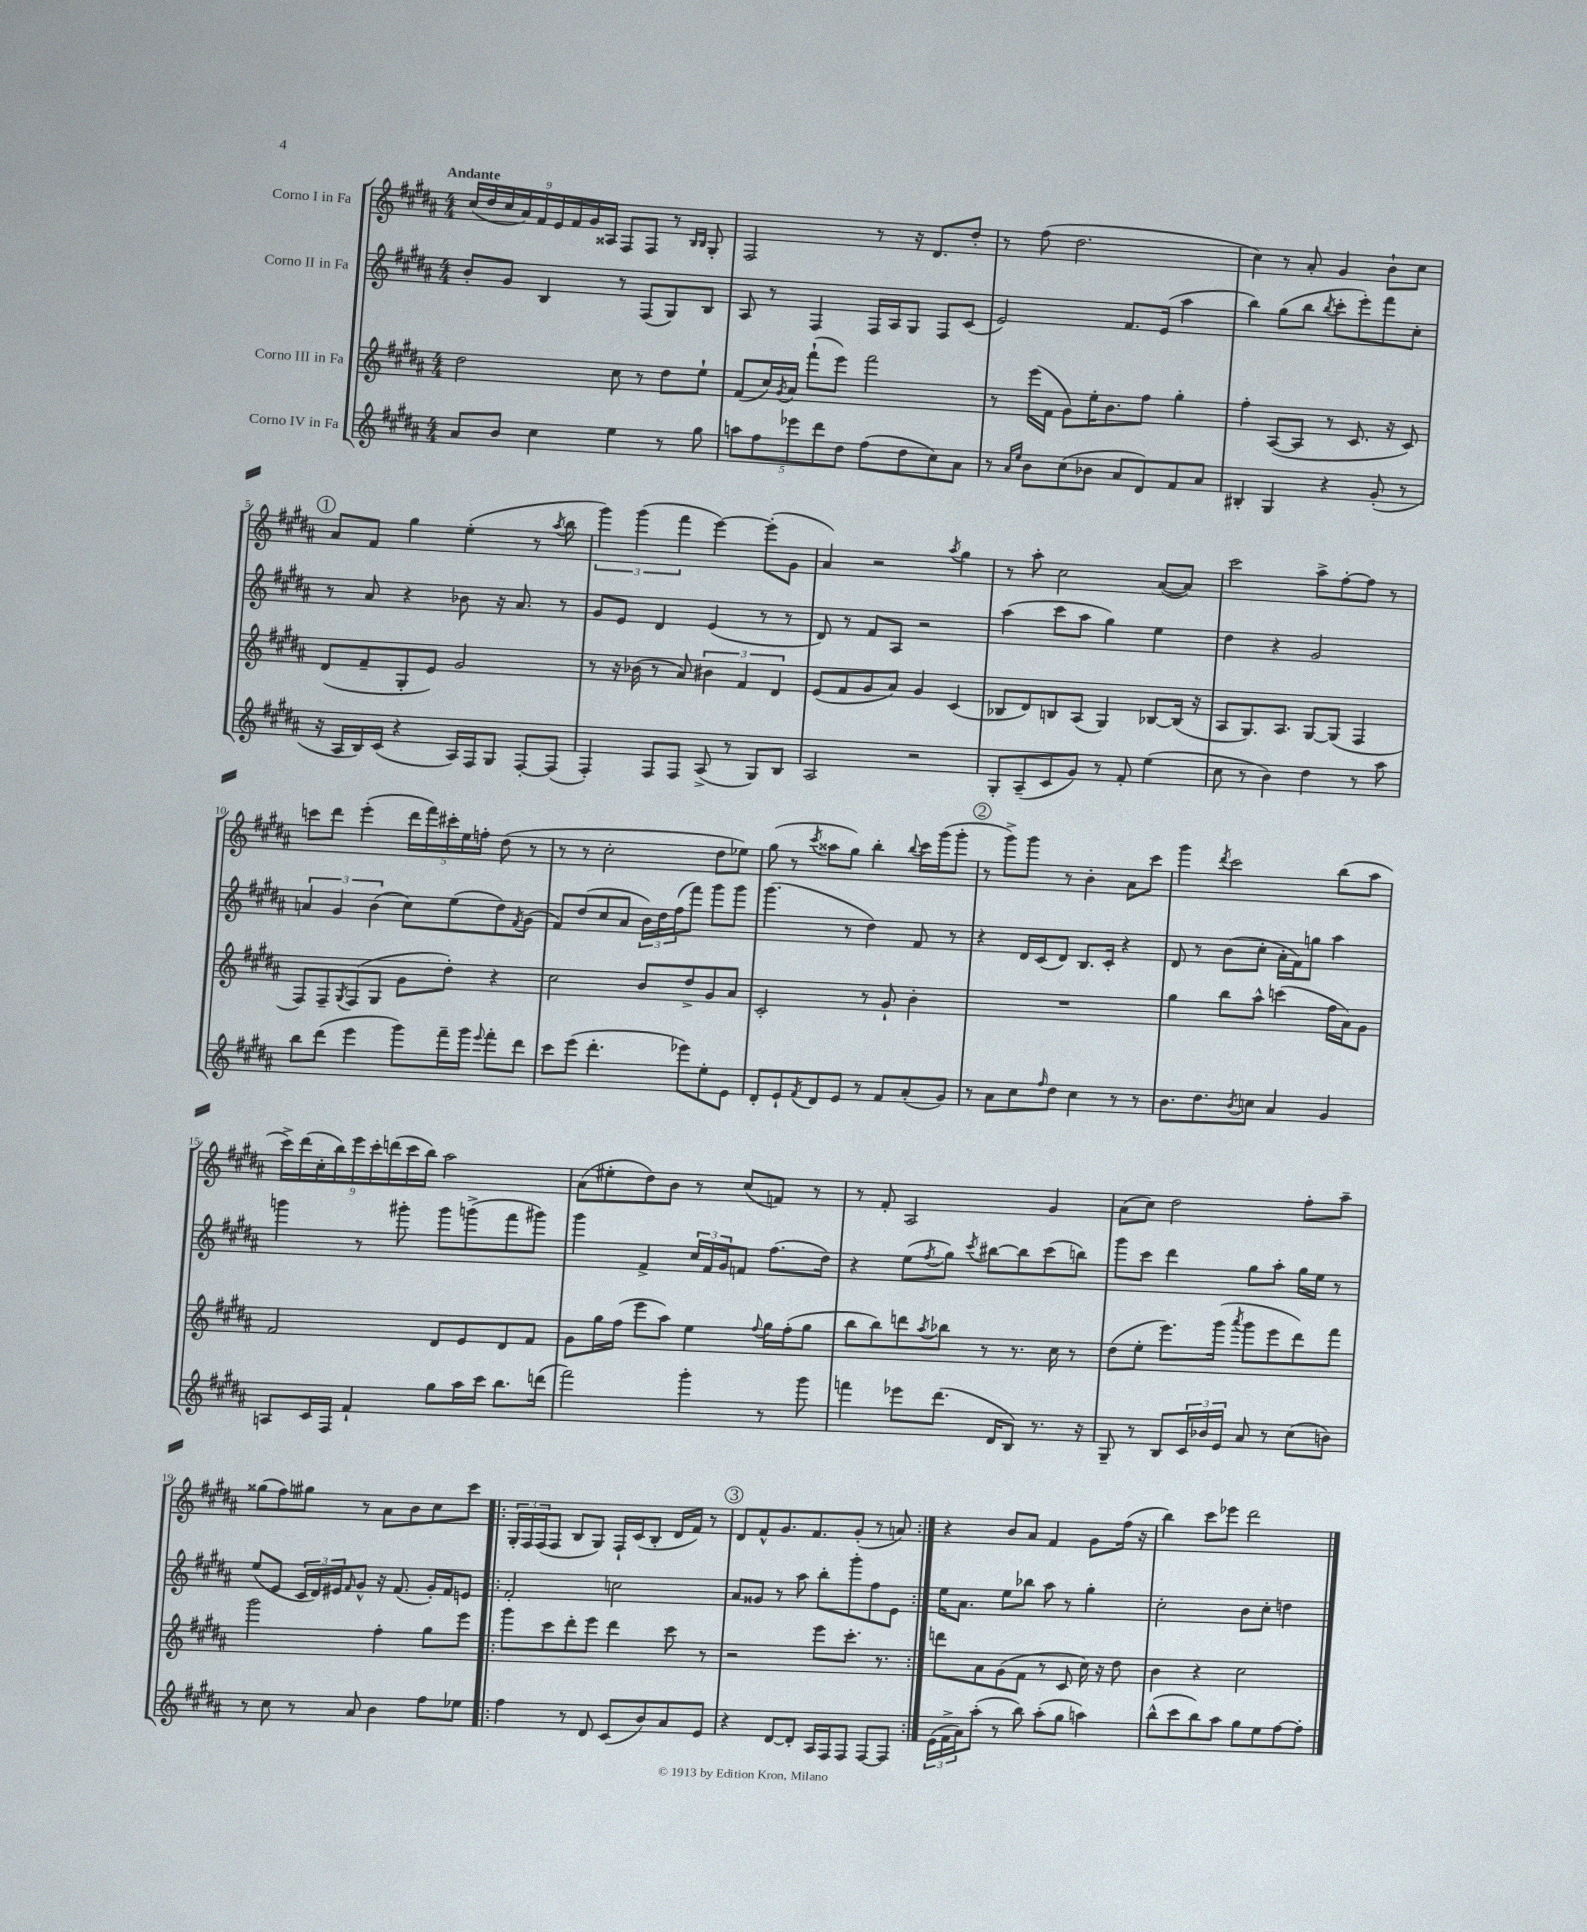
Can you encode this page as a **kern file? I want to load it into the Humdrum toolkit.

**kern	**kern	**kern	**kern
*staff4	*staff3	*staff2	*staff1
*clefG2	*clefG2	*clefG2	*clefG2
*k[f#c#g#d#a#]	*k[f#c#g#d#a#]	*k[f#c#g#d#a#]	*k[f#c#g#d#a#]
*M4/4	*M4/4	*M4/4	*M4/4
8a#/L	2dd#\	8b'/L	(18cc#/LL
.	.	.	18dd#/
.	.	.	18cc#/
8b/J	.	8g#/J	.
.	.	.	18a#/)
.	.	.	18f#/
4cc#\	.	4B/	.
.	.	.	18e/
.	.	.	18f#/
.	.	.	18g#/
.	.	.	18A##/JJ
4ee\	8cc#\	8r	8F#/L
.	8r	(8F#/L	8F#/J
8r	8dd#\L	8G#/)	8r
.	.	.	16qqB/LL
.	.	.	16qqB/JJ
8gg#\	8ee`\J	8B/J	8G#'/
=	=	=	=
10aa\L	(8f#/L	8A#/	2F#/
10ff#\	.	.	.
.	16cc#/L)	8r	.
.	8qg#/	.	.
.	16a#/JJ	.	.
10eee-\	.	.	.
.	(8fff#`\L	4F#/	.
10ddd#\	.	.	.
.	8eee\J)	.	.
10dd#\J	.	.	.
(8ff#\L	2fff#\	16F#/LL	8r
.	.	16A#/J	.
8dd#\	.	8G#/J	16r
.	.	.	8.d#/L
8cc#\)	.	8F#/L	.
8a#\J	.	(8c#/J	8dd#'/J
=	=	=	=
8r	8r	2e/)	8r
16qqa#/LL	.	.	.
16qqee/JJ	.	.	.
8b\L	(16eee\LL	.	(8ff#\
.	16f#\JJ	.	.
(8cc#\	8g#\L)	.	2.dd#\
8b-\J	16ee'\K	.	.
.	8.b\	.	.
8a#/L	.	8.f#/L	.
8d#/)	8ff#\J	.	.
.	.	(16e/Jk	.
8f#/	4gg#'\	4aa#\	.
8a#/J	.	.	.
=	=	=	=
4B#'/	4ff#'\	4bb\)	4cc#\)
4G#/	([8A#/L	(8gg#\L	8r
.	8A#/]J	8bb\J	8a#'/
.	.	8qbb/	.
4r	8r	8ccc#'\L	4g#/
.	8.c#/	8eee'\)	.
(8g#'/	.	8fff#\	8b`\L
.	16r	.	.
8r	8c#/)	8cc#'\J	8cc#\J
=	=	=	=
16r	(8d#/L	8r	8a#/L
16A#/LL	.	.	.
16B/)	8f#~/	8a#/	8f#/J
(16c#/JJ	.	.	.
4r	8G#'/	4r	4gg#\
.	8e/J)	.	.
16A#/LL)	2g#/	8b-\	(4ee'\
16F#/J	.	.	.
8G#/J	.	16r	.
.	.	8.a#/	.
[8F#'/L	.	.	8r
.	.	.	8qaa#/
(8F#/]J	.	8r	8bb\
=	=	=	=
4F#'/)	8r	8g#/L	6ggg#\)
.	16r	8e/J	.
.	.	.	(6ggg#\
.	(16b-\	.	.
8F#/L	8r	4d#/	.
.	.	.	6fff#\
8F#/J	8a#/)	.	.
(8A#^/	6b#\	(4e/	[4eee\)
8r	.	.	.
.	6f#/	.	.
8G#/L)	.	8r	(8eee'\]L
.	6d#/	.	.
8B/J	.	8r	8g#\J
=	=	=	=
2A#/	(8e/L	8d#/)	4a#/)
.	8f#/	8r	.
.	8g#/	8f#/L	2r
.	8a#/J)	8A#/J	.
2r	4g#/	2r	.
.	.	.	8qaa#/
.	(4c#/	.	4gg#\
=	=	=	=
8G#'/L	8B-/L	(4aa#\	8r
(8A#~/	8d#/)	.	8aa#'\
8c#/	8B/	8ccc#\L	2cc#\
8g#/J)	(8A#/J	8aa#\J	.
8r	4G#/)	4gg#\)	.
8f#'/	.	.	.
(4ee\	[8B-/L	4ee\	([8a#/L
.	(16B-/]Jk	.	8a#/]J)
.	16r	.	.
=	=	=	=
8cc#\	8A#/L	4dd#\	2ccc#\
8r	8.G#/)	.	.
4b\)	.	4r	.
.	8.A#/J	.	.
4dd#\	[8G#/L	2g#/	8aa#^\L
.	(8G#/]J	.	[8ff#'\
8r	4F#/	.	8ff#\]J
8aa#\	.	.	8r
=	=	=	=
8bb\L	8F#/L)	6a/	8ccc\L
(8ddd#\J	8F#~/	.	8ddd#\J
.	.	6g#/	.
.	8qG#/	.	.
4eee\	(8F#/	.	(4eee'\
.	.	(6b\	.
.	8G#/J	.	.
8ggg#\L)	8g#\L	8cc#\L)	20ddd#\LL
.	.	.	20fff#\)
.	.	.	20ccc#'\
16fff#~\L	8dd#'\J)	(8ee\	.
.	.	.	20ee\
16ggg#\JJ	.	.	.
.	.	.	20ff'\JJ
8qqeee/	.	.	.
8fff#'\L	4r	8dd#\)	(8dd#\
.	.	8qf#/	.
8ddd#\J	.	(8g#\J	8r
=	=	=	=
8ccc#\L	2cc#\	8f#/L)	8r
(8eee\J	.	(8dd#/	8r
4.ddd#'\	.	8cc#/	2cc#'\
.	.	8a#/J	.
.	8b/L	24b\LL)	.
.	.	24dd#\	.
.	.	(24ff#\J	.
8eee-\L)	8dd#^/	8fff#\J)	.
8ee'\	8g#/	8ggg#\L	8dd#\L
8e\J	8a#/J	8ggg#\J	8ee-\J)
=	=	=	=
8d#'/L	2c#'/	(4.ggg#\	(8gg#\
8e`/	.	.	8r
8qf#/	.	.	8qccc#/
8d#/	.	.	8aa##\L
8e/J	.	8r	8gg#\J)
8r	8r	4dd#\)	4bb'\
8f#/L	8g#`/	.	.
.	.	.	8qqbb/
(8a#'/	4b'\	8f#/	16ccc#\LL
.	.	.	(16ggg#\J
8g#/J)	.	8r	8ggg#'\J
=	=	=	=
8r	1r	4r	8r
8a#\L	.	.	8ggg#^\L)
8cc#\	.	16d#/LL	8ggg#\J
.	.	(16c#/J	.
16qqff#/	.	.	.
8dd#\J	.	8d#/J)	8r
4cc#\	.	8.B/L	4b'\
.	.	16c#'/Jk	.
8r	.	4r	8a#\L
8r	.	.	8ccc#\J
=	=	=	=
8.b\L	4gg#\	8d#/	4ggg#\
.	.	8r	.
8.dd#\	.	.	.
.	.	.	8qddd#/
.	8bb\L	(8b\L	2ccc#\
8qb/	.	.	.
8cc\J	8aa#^^\J	8cc#'\J	.
4a#/	(4ccc\	16a#'\LL	.
.	.	16f#\J)	.
.	.	8gg\J	.
4g#/	16ff#\LL	4aa#\	(8bb\L
.	16a#\J)	.	.
.	8g#\J	.	8aa#\J
=	=	=	=
8A/L	2f#/	4ggg\	18ccc#^\LL)
.	.	.	(18ddd#\
.	.	.	18cc#'\
16c#/L	.	.	.
.	.	.	18bb\)
16F#/JJ	.	.	.
.	.	.	18eee\
4f#`/	.	8r	.
.	.	.	18ccc#'\
.	.	.	(18ddd\
.	.	8ggg#'\	.
.	.	.	18ccc#\
.	.	.	18bb\JJ)
8gg#\L	8d#/L	8ggg#\L	2aa#\
16aa#\L	8e/	(8ggg^\	.
16ccc#\JJ	.	.	.
8.bb\L	8d#/	8fff#\	.
.	8f#/J	8ggg#\J)	.
(16ddd\Jk	.	.	.
=	=	=	=
2fff#\)	8g#\L	4ggg#\	(8a#\L
.	16gg#\L	.	8ee#'\
.	(16ff#\JJ	.	.
.	8eee\L	4f#^/	8dd#\)
.	8aa#\J)	.	8b\J
4ggg#'\	4ee\	24cc#/LL	8r
.	.	24f#/	.
.	.	24g#/J	.
.	.	8f/J	(8cc#/L
.	8qqff#/	.	.
8r	16gg#\LL	(8.ff#\L	8f/J)
.	(16ff#'\J	.	.
8ggg#\	8gg#\J	.	8r
.	.	16dd#\Jk)	.
=	=	=	=
4fff\	8bb\L	4r	8r
.	8bb\)	.	8f#'/
8eee-\L	8ddd\	(8ee\L	2A#/
.	8qaa#/	8qff#/	.
(8.ddd#\J	8bb-\J	8gg#\J)	.
.	.	8qccc#/	.
.	8r	[8bb#\L	.
16d#/LK	.	.	.
8B/J)	8.r	8bb#\]	.
8.r	.	(8ccc#\	4g#/
.	16cc#\	.	.
.	8r	8bb\J)	.
16r	.	.	.
=	=	=	=
8G#~/	(8dd#\L	8ggg#\L	(8a#\L
8r	8ee'\J	8ccc#\J	8cc#\J)
8B/L	8.eee\L)	4ddd#\	2dd#\
24c#/L	.	.	.
24b-/	.	.	.
.	(16ggg#\Jk	.	.
24e/JJ	.	.	.
.	8qaaa#/	.	.
8a#/	8ggg#\L	8gg#\L	.
8r	8eee\	8aa#'\J	.
(8cc#\L	8ddd#\)	16gg#\LL	8ff#'\L
.	.	16ee\JJ	.
8b\J)	8fff#\J	8r	8aa#~\J
=	=	=	=
8r	2ggg#\	(8ee/L	(8gg##\L
8cc#\	.	8e/J	8ff#\)
8r	.	24c#/LL	8gg#\J
.	.	24d#/)	.
.	.	24e#/J	.
.	.	16qqf#/	.
8a#/	.	8g#^^/J	8r
4b\	4ff#'\	16r	8a#\L
.	.	(8.f#/	.
.	.	.	8b\
8ff#\L	8gg#\L	16g#'/LL)	8cc#\
.	.	16f#/J	.
8ee-\J	8eee\J	8e/J	8ccc#\J
=!|:	=!|:	=!|:	=!|:
4ff#\	8ggg#\L	2f#'/	24G#'/LL
.	.	.	24F#/
.	.	.	(24F#/J
.	8ccc#\	.	8F#/J
8r	8ddd#'\	.	8B/L
8d#/	8eee\J	.	8G#/J)
(8c#/L	4ddd#\	2cc\	16F#`/LL
.	.	.	(16c#/J
8b/)	.	.	8B'/J
8a#/	8ccc#\	.	16d#/LL
.	.	.	16f#/JJ)
8e/J	8r	.	8r
=	=	=	=
4r	2r	8a#/L	8d#/L
.	.	8g##/J	8f#^^/
[8d#/L	.	8r	8.g#/
8d#'/]J	.	8aa#\	.
.	.	.	8.f#/
16A#/LL	8eee\L	8bb'\L	.
16F#/J	.	.	.
8F#/J	8.ccc#'\J	8ggg#'\	(8g#'/J
[8F#/L	.	8ff#\	8r
.	8.r	.	.
8F#/]J	.	8e\J	8a/)
=:|!	=:|!	=:|!	=:|!
(24e\LL	8ddd\L	16ee\LK	4r
24f#^\	.	.	.
.	.	8.a#\J	.
24a#\J)	.	.	.
(8aa#'\J	8a#\	.	.
8r	(8g#\	8ee\L	8b/L
8bb\)	8f#\J	8bb-\J	8a#/J
(8aa#'\L	8r	8aa#\	4f#/
8gg#\J	8c#/	8r	.
4aa\)	16cc#\)	4gg#'\	8g#\L
.	16r	.	.
.	8dd#\	.	(16ff#\Jk
.	.	.	16r
=	=	=	=
(8bb^^\L	4b\	2cc#'\	4bb\)
8ccc#\	.	.	.
8bb\)	4r	.	8ccc#\L
8aa#\J	.	.	8eee-\J
8gg#\L	2cc#\	8b\L	2ddd#\
8ee\	.	8cc#'\J	.
[8ff#\	.	4dd\	.
8ff#'\]J	.	.	.
==	==	==	==
*-	*-	*-	*-
